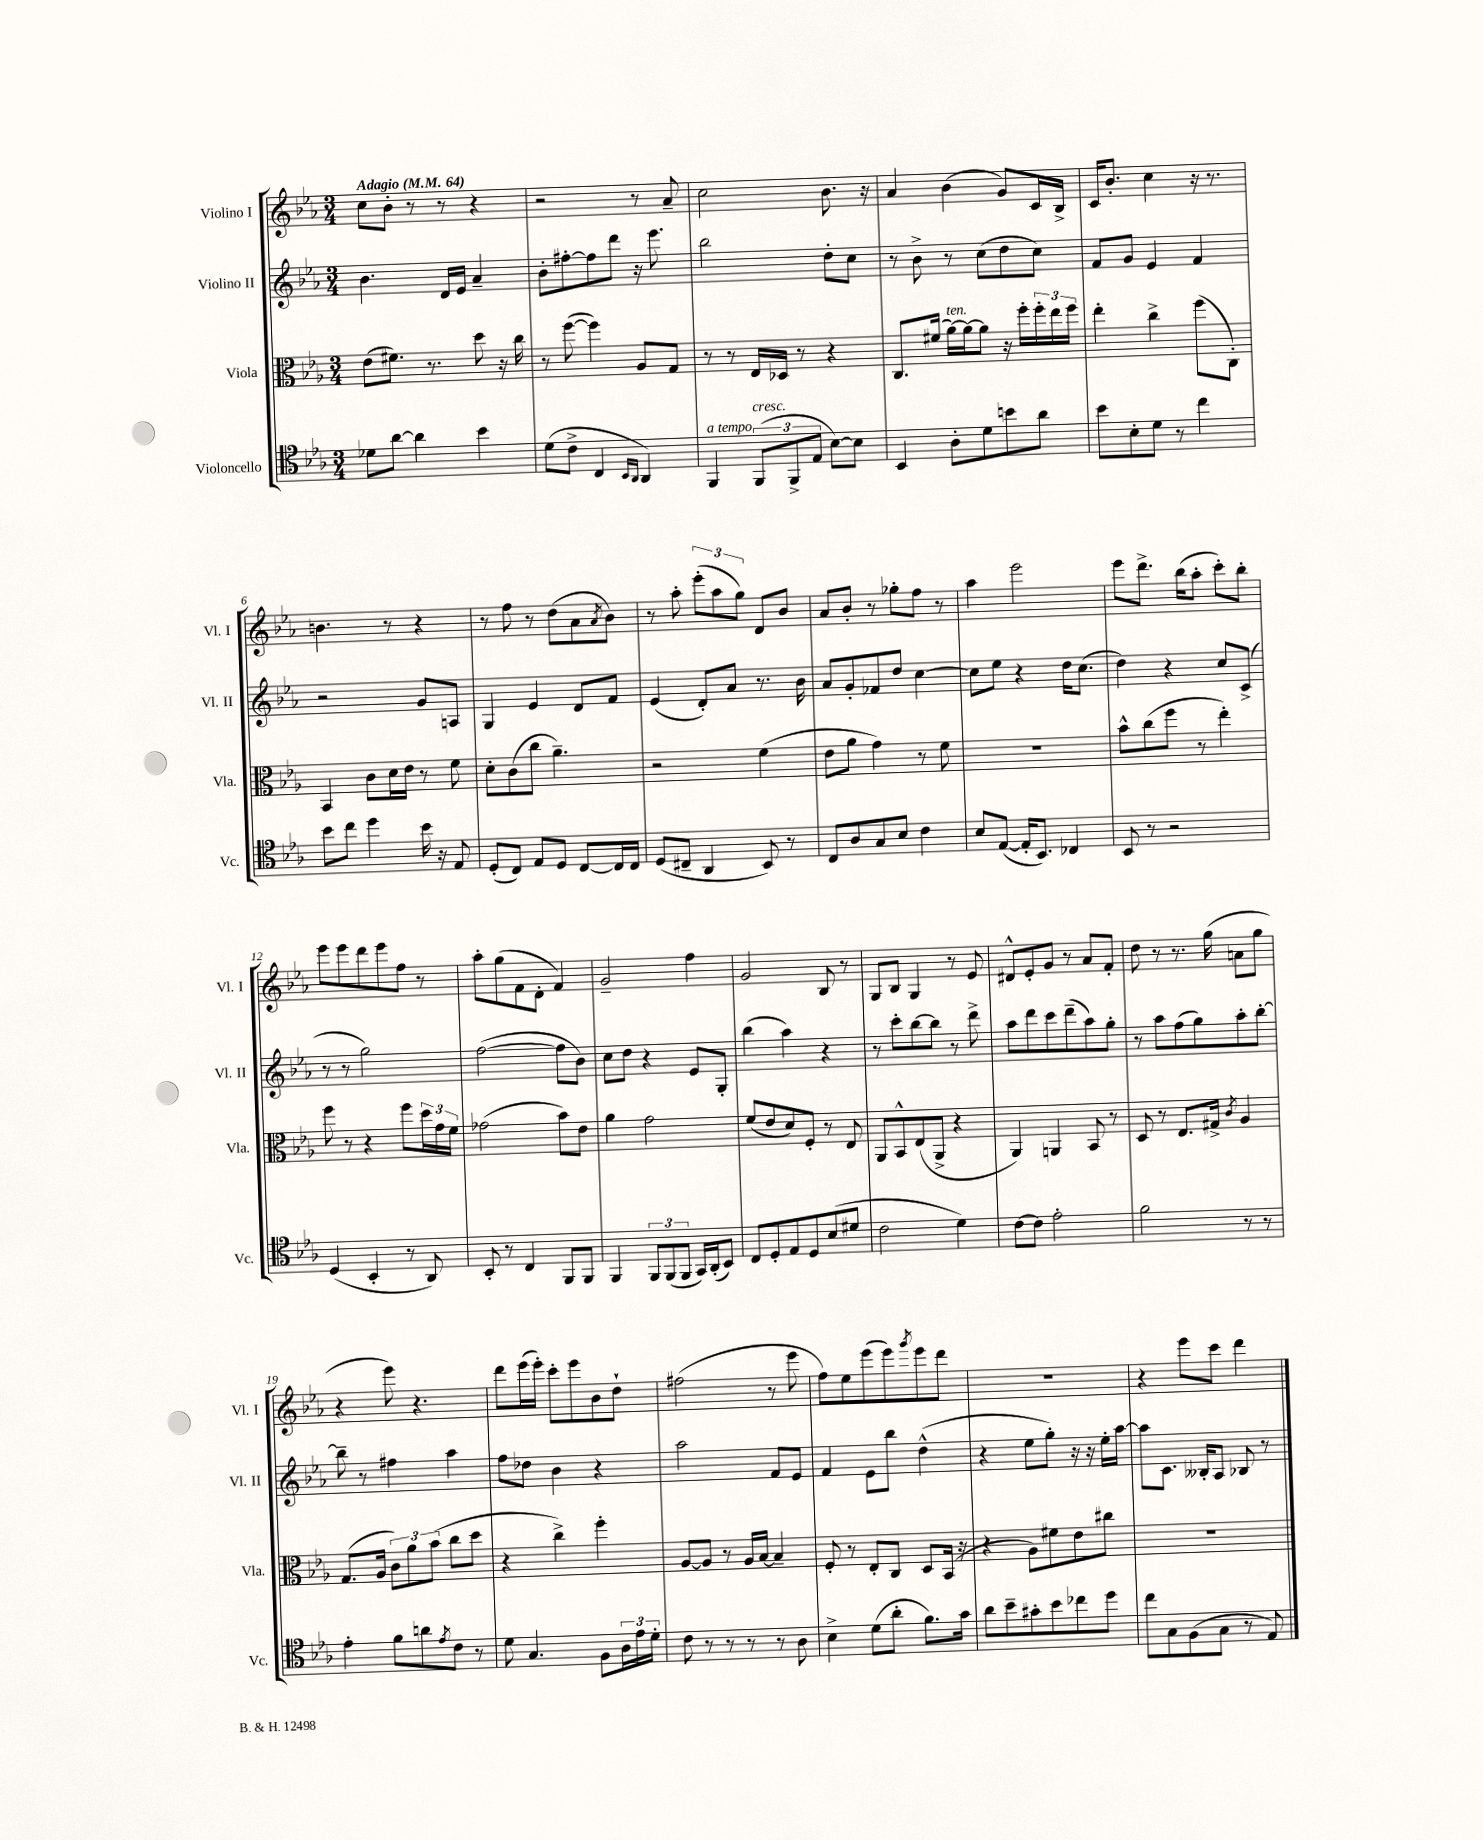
<<
\new StaffGroup <<
\new Staff = "s0" \with { instrumentName = "Violino I" shortInstrumentName = "Vl. I" } {
    \clef treble \key ees \major \numericTimeSignature \time 3/4 \tempo "Adagio" 4 = 64
    c''8 bes'8-. r8 r8 r4 |
    r2 r8 aes'8-- |
    c''2 bes'8. r16 |
    aes'4 bes'4( g'8) c'16 bes16-> |
    c'16 bes'8.-. c''4 r16 r8. |
    b'4. r8 r4 |
    r8 f''8 r8 d''8( aes'8 \acciaccatura { aes'8 } bes'8) |
    r8 aes''8-. \tuplet 3/2 { ees'''8-.( aes''8 g''8) } d'8 bes'8 |
    aes'8 bes'8-. r8 ges''8-. f''8 r8 |
    aes''4 ees'''2 |
    ees'''8 d'''8.-> bes''16( aes''8-. c'''8-.) bes''8-. |
    ees'''8 ees'''8 d'''8 ees'''8 f''8 r8 |
    aes''8-. g''8( f'8 d'8-. f'4) |
    g'2-- f''4 |
    g'2 bes8 r8 |
    g8 bes8 g4 r8 ees'8 |
    dis'8-^ ees'8-. g'8 r8 aes'8 f'8-. |
    d''8 r8 r8. g''16( a'8 g''8 |
    r4 ees'''8) r4. |
    d'''8 ees'''16( ees'''16-.) c'''8-. ees'''8 bes'8 d''8-! |
    fis''2( r8 ees'''8 |
    f''8) ees''8 ees'''8( ees'''8) \acciaccatura { g'''8 } ees'''8 d'''8 |
    R2. |
    r4 ees'''8 c'''8 d'''4 \bar "|." |
}
\new Staff = "s1" \with { instrumentName = "Violino II" shortInstrumentName = "Vl. II" } {
    \clef treble \key ees \major \numericTimeSignature \time 3/4
    bes'4. d'16 ees'16 aes'4-- |
    bes'8-. fis''8~-. fis''8 d'''8 r16 ees'''8. |
    bes''2 d''8-. c''8 |
    r8 bes'8-> r8 c''8( d''8 c''8) |
    f'8 g'8 ees'4 f'4 |
    r2 g'8 a8 |
    g4 ees'4 d'8 f'8 |
    ees'4( d'8-.) aes'8 r8. bes'16 |
    aes'8 g'8-. fes'8 d''8 c''4~ |
    c''8 ees''8 r4 d''16 c''8.( |
    d''4) r4 c''8 c'8->( |
    r8 r8 g''2) |
    f''2~( f''8 bes'8) |
    c''8 d''8 r4 ees'8 g8-. |
    bes''4( aes''4) r4 |
    r8 c'''8-. bes''8~ bes''8 r8 d'''8-> |
    aes''8 d'''8 c'''8 d'''8--( aes''8) g''8-. |
    r8 aes''8 f''8( g''8) aes''8-. bes''8~-. |
    bes''8-- r8 fis''4 aes''4 |
    f''8 des''8 bes'4 r4 |
    aes''2 f'8 ees'8 |
    f'4 ees'8 bes''8 d''4-^( |
    r4 ees''8 g''8-.) r16 r16 ees''16-. aes''16~ |
    aes''8 c'8. beses16-. aes8 bes8 r8 \bar "|." |
}
\new Staff = "s2" \with { instrumentName = "Viola" shortInstrumentName = "Vla." } {
    \clef alto \key ees \major \numericTimeSignature \time 3/4
    ees'8( fis'8.) r8. d''8 r16 c''16 |
    r8 f''8~( f''4) aes8 g8 |
    r8 r8 ees16 des16 r8 r4 |
    c8. fis'16( aes'16~^\markup { \italic "ten." }) aes'16~ aes'8 r16 f''16-. \tuplet 3/2 { f''16-. ees''16 f''16 } |
    ees''4-. c''4-> f''8( c8-.) |
    bes,4 c'8 d'16 ees'16 r8 f'8 |
    d'8-. c'8( c''8 aes'4.--) |
    r2 f'4( |
    ees'8 aes'8 g'4) r8 f'8 |
    R2. |
    bes'8-^ c''8( f''8 r8 ees''4-.) |
    f''8 r8 r4 f''8 \tuplet 3/2 { d''16 g'16 f'16 } |
    ges'2( bes'8) ees'8 |
    aes'4 g'2 |
    f'8( ees'8 d'8) f8-. r8 ees8 |
    aes,8 bes,8-^ ees8( aes,8-> r4 |
    aes,4) a,4 bes,8 r8 |
    d8 r8 ees8. gis16-> \acciaccatura { c'8 } aes4 |
    g8.( aes16 \tuplet 3/2 { c'8) aes'8 bes'8( } c''8 d''8 |
    r4 c''4->) f''4-. |
    aes8~ aes8 r8 aes16 bes16~ bes4-- |
    f8-. r8 ees8-. c8 d8 bes,16( r16 |
    r4 aes8) fis'8 ees'8 cis''8 |
    R2. \bar "|." |
}
\new Staff = "s3" \with { instrumentName = "Violoncello" shortInstrumentName = "Vc." } {
    \clef tenor \key ees \major \numericTimeSignature \time 3/4
    des'8 aes'8~ aes'4 bes'4 |
    d'8( c'8-> c4 \grace { bes,16 aes,16 } aes,4) |
    f,4^\markup { \italic "a tempo" } \tuplet 3/2 { f,8^\markup { \italic "cresc." }( f,8-> ees8 } bes8~) bes8 |
    bes,4 aes8-. d'8 b'8 aes'8 |
    bes'8 bes8-. d'8 r8 c''4 |
    bes'8 c''8 d''4 bes'16 r16 ees8 |
    d8-.( c8) ees8 d8 c8~ c16 c16 |
    d8( cis8-- aes,4 bes,8) r8 |
    c8 aes8 g8 bes8 c'4 |
    bes8 ees8~( ees16-. bes,8.) ces4 |
    bes,8 r8 r2 |
    d4( bes,4-. r8 aes,8) |
    bes,8-. r8 c4 f,8 f,8 |
    f,4 \tuplet 3/2 { f,8 f,8( f,8 } g,16) aes,16-.( bes,8) |
    c8 d8-. ees8 d8 bes8( dis'8 |
    c'2 d'4) |
    c'8~ c'8 ees'2-. |
    f'2 r8 r8 |
    ees'4-. f'8 a'8 \acciaccatura { ees'8 } c'8 r8 |
    d'8 g4. f8 \tuplet 3/2 { aes16 ees'16 d'16-. } |
    c'8 r8 r8 r8 r8 aes8 |
    bes4-> d'8( aes'8-. f'8.) g'16 |
    aes'8 bes'8-- gis'8-. bes'8 ces''8 d''8 |
    c''8 g8 f8( g8 r8 ees8) \bar "|." |
}
>>
>>
